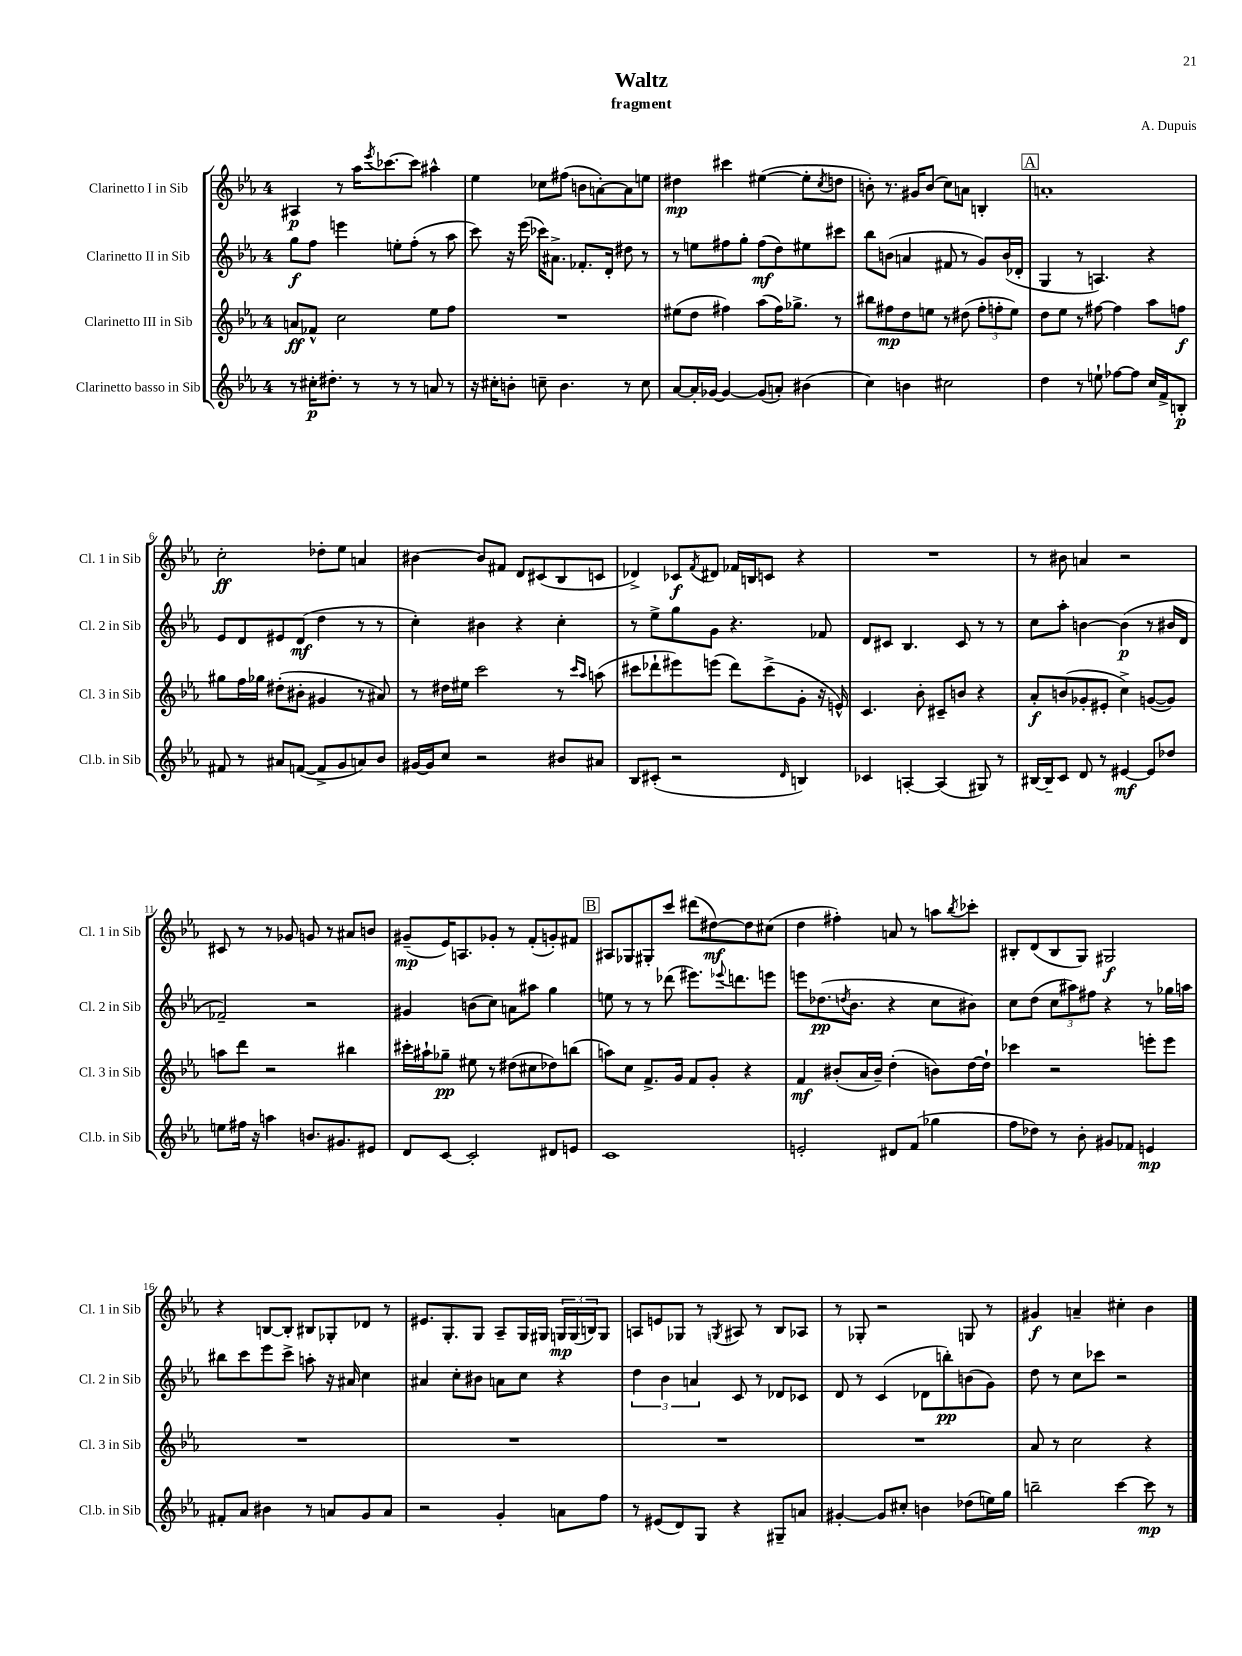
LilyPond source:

\header { title = "Waltz" composer = "A. Dupuis" subtitle = "fragment" }
<<
\new StaffGroup <<
\new Staff = "s0" \with { instrumentName = "Clarinetto I in Sib" shortInstrumentName = "Cl. 1 in Sib" } {
    \clef treble \key ees \major \once \override Staff.TimeSignature.style = #'single-digit \time 4/4
    ais4\p r8 aes''16 \acciaccatura { ees'''8 } ces'''8.~ ces'''8 ais''4-^ |
    ees''4 ces''8 fis''8( b'8 a'8~-.) a'8 e''8 |
    dis''4\mp cis'''4 eis''4~( eis''8-. \acciaccatura { c''8 } d''8 |
    b'8-.) r8. gis'16 b'8( c''8) a'8 b4-. |
    \mark \markup { \box "A" } a'1-. |
    c''2-.\ff des''8-. ees''8 a'4 |
    bis'4~ bis'8 fis'8 d'8 cis'8( bes8 c'8 |
    des'4->) ces'8\f \acciaccatura { f'8 } dis'8 fes'16 b16 c'8 r4 |
    R1 |
    r8 bis'8 a'4 r2 |
    cis'8 r8 r8 ges'8 g'8 r8 ais'8 b'8 |
    gis'8--\mp( ees'16) a8. ges'8-. r8 f'8-.( g'8-.) fis'8 |
    \mark \markup { \box "B" } ais8 ges8 gis8-. c'''8 dis'''8( dis''8~\mf) dis''8 cis''8( |
    d''4 fis''4-.) a'8 r8 a''8 \acciaccatura { bes''8 } ces'''8-. |
    bis8-. d'8( bis8 g8) gis2\f |
    r4 b8~ b8-. bis8 ges8-. des'8 r8 |
    eis'8. g8.-. g8 aes8-- g16 gis16 \tuplet 3/2 { g16\mp g16( b16) } g8 |
    a8 e'8 ges8 r8 \acciaccatura { g8 } ais8 r8 bes8 aes8 |
    r8 ges8-. r2 g8 r8 |
    gis'4\f a'4-- cis''4-. bes'4 \bar "|." |
}
\new Staff = "s1" \with { instrumentName = "Clarinetto II in Sib" shortInstrumentName = "Cl. 2 in Sib" } {
    \clef treble \key ees \major \once \override Staff.TimeSignature.style = #'single-digit \time 4/4
    g''8\f f''8 e'''4 e''8-. f''8-.( r8 aes''8 |
    c'''8) r16 ees'''16( ces'''16) ais'8.-> fes'8.-. d'16-. dis''8 r8 |
    r8 e''8 fis''8 g''8-. fis''8\mf( d''8) eis''8 cis'''8 |
    bes''8 b'8( a'4 fis'8 r8 g'8) b'16( des'16-. |
    \mark \markup { \box "A" } g4 r8 a4.) r4 |
    ees'8 d'8 eis'8 d'8\mf( d''4 r8 r8 |
    c''4-.) bis'4 r4 c''4-. |
    r8 ees''8-> g''8 g'8 r4. fes'8 |
    d'8 cis'8 bes4. cis'8 r8 r8 |
    c''8 aes''8-. b'4~ b'4\p( r8 bis'16 d'16 |
    fes'2--) r2 |
    gis'4 b'8( c''8) a'8 ais''8 g''4 |
    \mark \markup { \box "B" } e''8 r8 r8 des'''8( eis'''8.) \appoggiatura { ees'''8 } d'''8. e'''8 |
    e'''8 des''8.\pp( \acciaccatura { d''8 } bes'8. r4 c''8 bis'8) |
    c''8 d''8( \tuplet 3/2 { c''8 ais''8) fis''8 } r4 r8 ges''16 a''16 |
    bis''8 c'''8 ees'''8 c'''8-> a''8-. r16 ais'16 c''4 |
    ais'4 c''8-. bis'8 a'8 c''8 r4 |
    \tuplet 3/2 { d''4 bes'4 a'4 } c'8 r8 des'8 ces'8 |
    d'8 r8 c'4( des'8 b''8-.\pp) b'8( g'8) |
    d''8 r8 c''8 ces'''8 r2 \bar "|." |
}
\new Staff = "s2" \with { instrumentName = "Clarinetto III in Sib" shortInstrumentName = "Cl. 3 in Sib" } {
    \clef treble \key ees \major \once \override Staff.TimeSignature.style = #'single-digit \time 4/4
    a'8\ff fes'8-^ c''2 ees''8 f''8 |
    R1 |
    eis''8( d''8 fis''4) aes''8( fis''16) ges''8.-> r8 |
    bis''8 fis''8\mp d''8 e''8 r8 dis''8( \tuplet 3/2 { fis''8-. f''8-. e''8) } |
    \mark \markup { \box "A" } d''8 ees''8 r8 fis''8~ fis''4 aes''8 f''8\f |
    gis''8 f''16 ges''16 dis''8-.( bis'8-. gis'4 r8 ais'8) |
    r8 dis''16 eis''16 c'''2 r8 \grace { c'''16 aes''16 } a''8( |
    cis'''8 des'''8-! eis'''8) e'''8( des'''8) cis'''8->( g'8-. r16 e'16-^) |
    c'4. bes'8-. cis'8-- b'8 r4 |
    aes'8-.\f b'8( ges'8-. eis'8-. c''4->) g'8~( g'8) |
    a''8 d'''8 r2 bis''4 |
    cis'''16-. ais''16-! ges''8--\pp eis''8 r8 dis''8( cis''8 des''8) b''8( |
    \mark \markup { \box "B" } a''8) c''8 f'8.-> g'16 f'8 g'8-. r4 |
    f'4\mf bis'8-.( aes'16 bis'16--) d''4-.( b'8) d''16~ d''16-! |
    ces'''4 r2 e'''8-. e'''8 |
    R1 |
    R1 |
    R1 |
    R1 |
    aes'8 r8 c''2 r4 \bar "|." |
}
\new Staff = "s3" \with { instrumentName = "Clarinetto basso in Sib" shortInstrumentName = "Cl.b. in Sib" } {
    \clef treble \key ees \major \once \override Staff.TimeSignature.style = #'single-digit \time 4/4
    r8 cis''16-.\p dis''8.-. r8 r8 r8 a'8 r8 |
    r16 cis''16-. b'8-. c''8-- b'4. r8 c''8 |
    aes'8~ aes'16-. ges'16~ ges'4~ ges'8( a'8-.) bis'4( |
    c''4) b'4 cis''2 |
    \mark \markup { \box "A" } d''4 r8 e''8-! fes''8~ fes''8 c''16 f'16-> b8-.\p |
    fis'8 r8 ais'8 f'8~( f'8-> g'8 a'8) bes'8 |
    gis'16~ gis'16 c''8 r2 bis'8 ais'8 |
    bes8 cis'8-.( r2 \grace { d'16 } b4) |
    ces'4 a4~-. a4( gis8) r8 |
    bis16~ bis16-- c'8 d'8 r8 eis'4~\mf eis'8 des''8 |
    e''8 fis''16 r16 a''4 b'8. gis'8. eis'8 |
    d'8 c'8~ c'2-. dis'8 e'8 |
    \mark \markup { \box "B" } c'1 |
    e'2-. dis'8 f'8( ges''4 |
    f''8 des''8) r8 bes'8-. gis'8 fes'8 e'4\mp |
    fis'8-. aes'8 bis'4 r8 a'8 g'8 a'8 |
    r2 g'4-. a'8 f''8 |
    r8 eis'8( d'8) g8 r4 gis8-- a'8 |
    gis'4~-. gis'8 cis''8-. b'4 des''8( e''16) g''16 |
    b''2-- c'''4~ c'''8\mp r8 \bar "|." |
}
>>
>>
